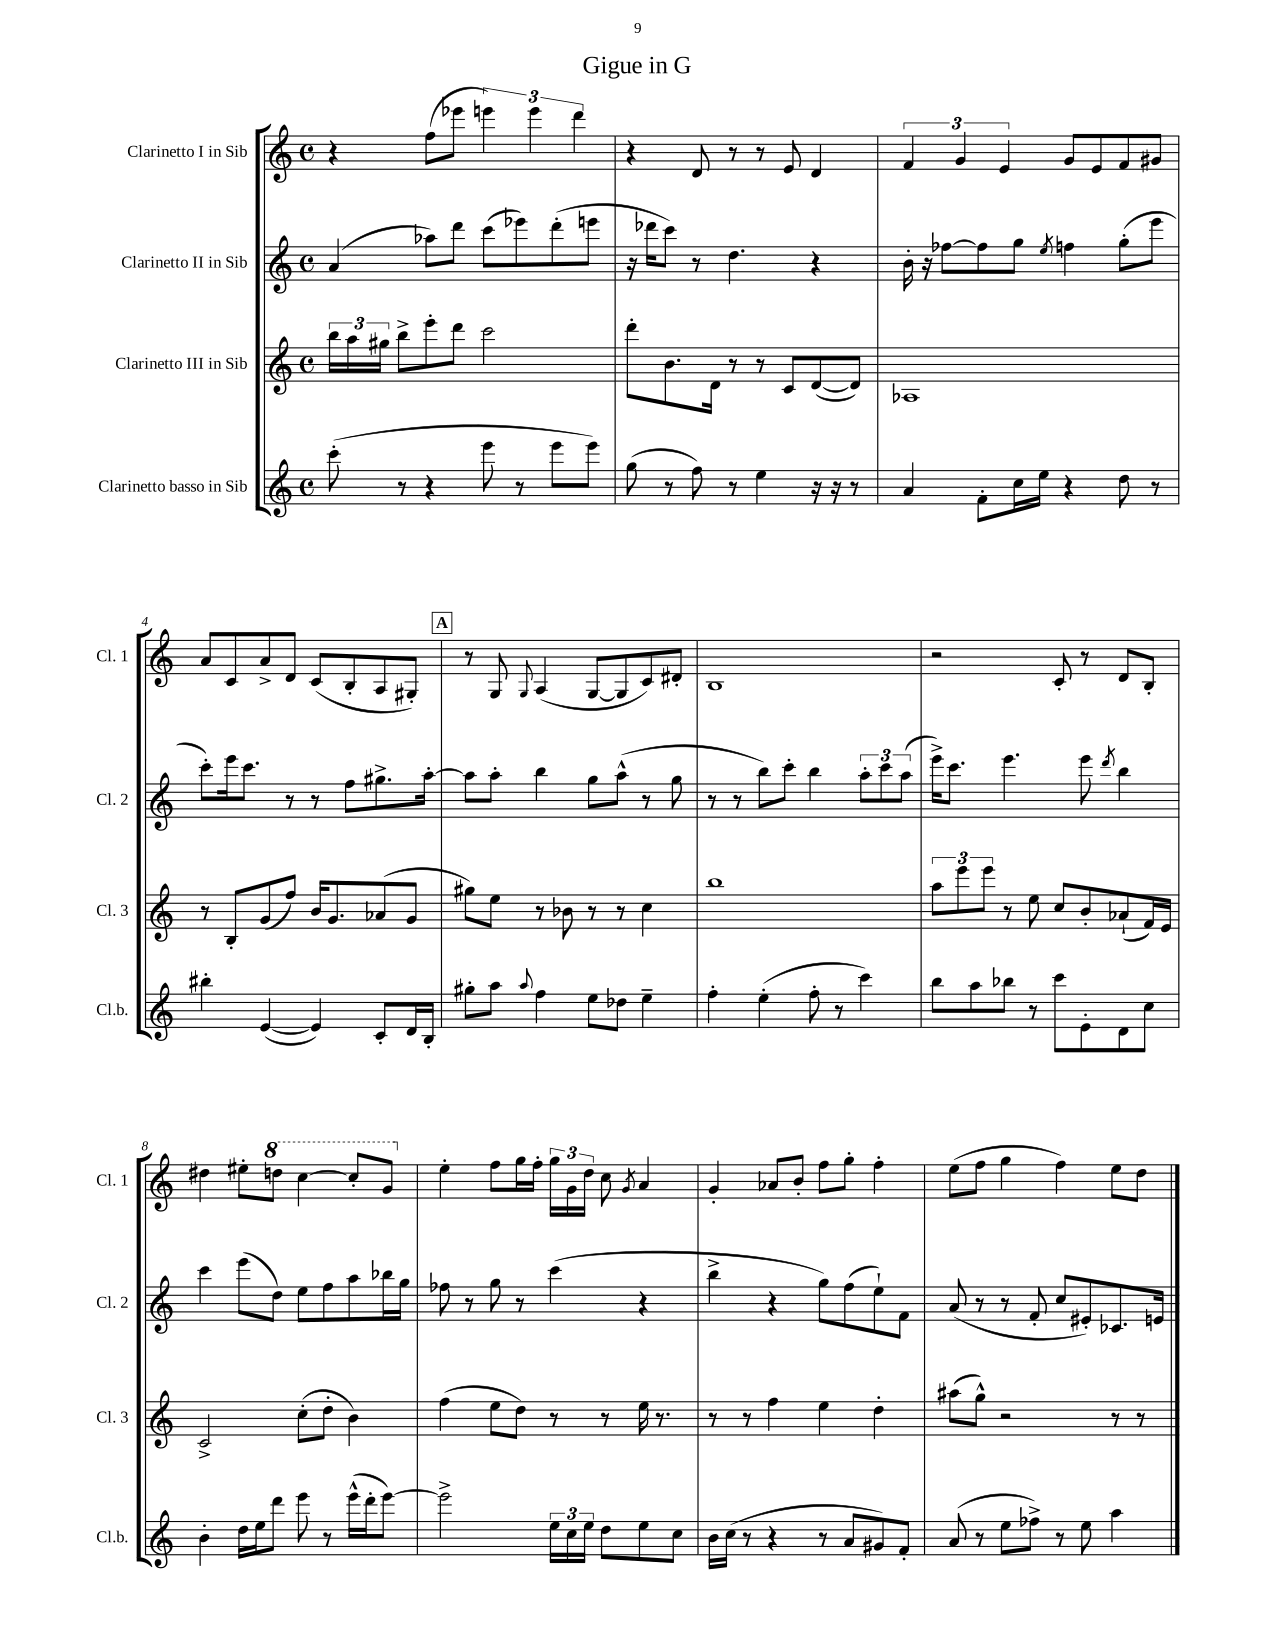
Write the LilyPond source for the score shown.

\header { title = "Gigue in G" }
<<
\new StaffGroup <<
\new Staff = "s0" \with { instrumentName = "Clarinetto I in Sib" shortInstrumentName = "Cl. 1" } {
    \clef treble \key c \major \defaultTimeSignature \time 4/4
    \autoBeamOff r4 f''8[( ees'''8] \tuplet 3/2 { e'''4) e'''4 d'''4 } |
    r4 d'8 r8 r8 e'8 d'4 |
    \tuplet 3/2 { f'4 g'4 e'4 } g'8[ e'8 f'8 gis'8] |
    a'8[ c'8 a'8-> d'8] c'8[( b8-. a8 gis8]-.) |
    \mark \markup { \box "A" } r8 g8 \appoggiatura { g8 } a4( g8[~ g8 c'8) dis'8]-. |
    b1 |
    r2 c'8-. r8 d'8[ b8]-. |
    dis''4 eis''8[-. \ottava #1 d'''!8] c'''4~ c'''8[-. g''8] \ottava #0 |
    e''4-. f''8[ g''16 f''16]-. \tuplet 3/2 { g''16[ g'16 d''16] } c''8 \acciaccatura { g'8 } a'4 |
    g'4-. aes'8[ b'8]-. f''8[ g''8]-. f''4-. |
    e''8[( f''8] g''4 f''4) e''8[ d''8] \bar "|." |
}
\new Staff = "s1" \with { instrumentName = "Clarinetto II in Sib" shortInstrumentName = "Cl. 2" } {
    \clef treble \key c \major \defaultTimeSignature \time 4/4
    \autoBeamOff a'4( aes''8[) d'''8] c'''8[( ees'''8) d'''8-.( e'''8] |
    r16 des'''16[ c'''8]) r8 d''4. r4 |
    b'16-. r16 fes''8[~ fes''8 g''8] \acciaccatura { e''8 } f''4 g''8[-.( e'''8] |
    c'''8[-.) e'''16 c'''8.] r8 r8 f''8[ gis''8.-> a''16]~-. |
    \mark \markup { \box "A" } a''8[ a''8]-. b''4 g''8[ a''8]-^( r8 g''8 |
    r8 r8 b''8[) c'''8]-. b''4 \tuplet 3/2 { a''8[-. c'''8 a''8]( } |
    e'''16[->) c'''8.] e'''4. e'''8 \acciaccatura { d'''8 } b''4 |
    c'''4 e'''8[( d''8]) e''8[ f''8 a''8 bes''16 g''16] |
    fes''8 r8 g''8 r8 c'''4( r4 |
    b''4-> r4 g''8[) f''8( e''8-!) f'8] |
    a'8( r8 r8 f'8-. c''8[ eis'8-.) ces'8. e'16] \bar "|." |
}
\new Staff = "s2" \with { instrumentName = "Clarinetto III in Sib" shortInstrumentName = "Cl. 3" } {
    \clef treble \key c \major \defaultTimeSignature \time 4/4
    \autoBeamOff \tuplet 3/2 { b''16[ a''16 gis''16] } b''8[-> e'''8-. d'''8] c'''2 |
    d'''8[-. b'8. d'16] r8 r8 c'8[ d'8~( d'8]) |
    aes1 |
    r8 b8[-. g'8( f''8]) b'16[ g'8. aes'8( g'8] |
    \mark \markup { \box "A" } gis''8[) e''8] r8 bes'8 r8 r8 c''4 |
    b''1 |
    \tuplet 3/2 { a''8[ e'''8 e'''8] } r8 e''8 c''8[ b'8-. aes'8-!( f'16) e'16] |
    c'2-> c''8[-.( d''8]-. b'4) |
    f''4( e''8[ d''8]) r8 r8 e''16 r8. |
    r8 r8 f''4 e''4 d''4-. |
    ais''8[( g''8]-^) r2 r8 r8 \bar "|." |
}
\new Staff = "s3" \with { instrumentName = "Clarinetto basso in Sib" shortInstrumentName = "Cl.b." } {
    \clef treble \key c \major \defaultTimeSignature \time 4/4
    \autoBeamOff c'''8-.( r8 r4 e'''8 r8 e'''8[ e'''8]) |
    g''8( r8 f''8) r8 e''4 r16 r16 r8 |
    a'4 f'8[-. c''16 e''16] r4 d''8 r8 |
    bis''4-. e'4~( e'4) c'8[-. d'16 b16]-. |
    \mark \markup { \box "A" } gis''8[-. a''8] \appoggiatura { a''8 } f''4 e''8[ des''8] e''4-- |
    f''4-. e''4-.( f''8-. r8 c'''4) |
    b''8[ a''8 bes''8] r8 c'''8[ e'8-. d'8 c''8] |
    b'4-. d''16[ e''16 d'''8] e'''8 r8 e'''16[-^( d'''16-. e'''8]~) |
    e'''2-> \tuplet 3/2 { e''16[ c''16 e''16] } d''8[ e''8 c''8] |
    b'16[ c''16]( r8 r4 r8 a'8[ gis'8) f'8]-. |
    a'8( r8 e''8[ fes''8]->) r8 e''8 a''4 \bar "|." |
}
>>
>>
